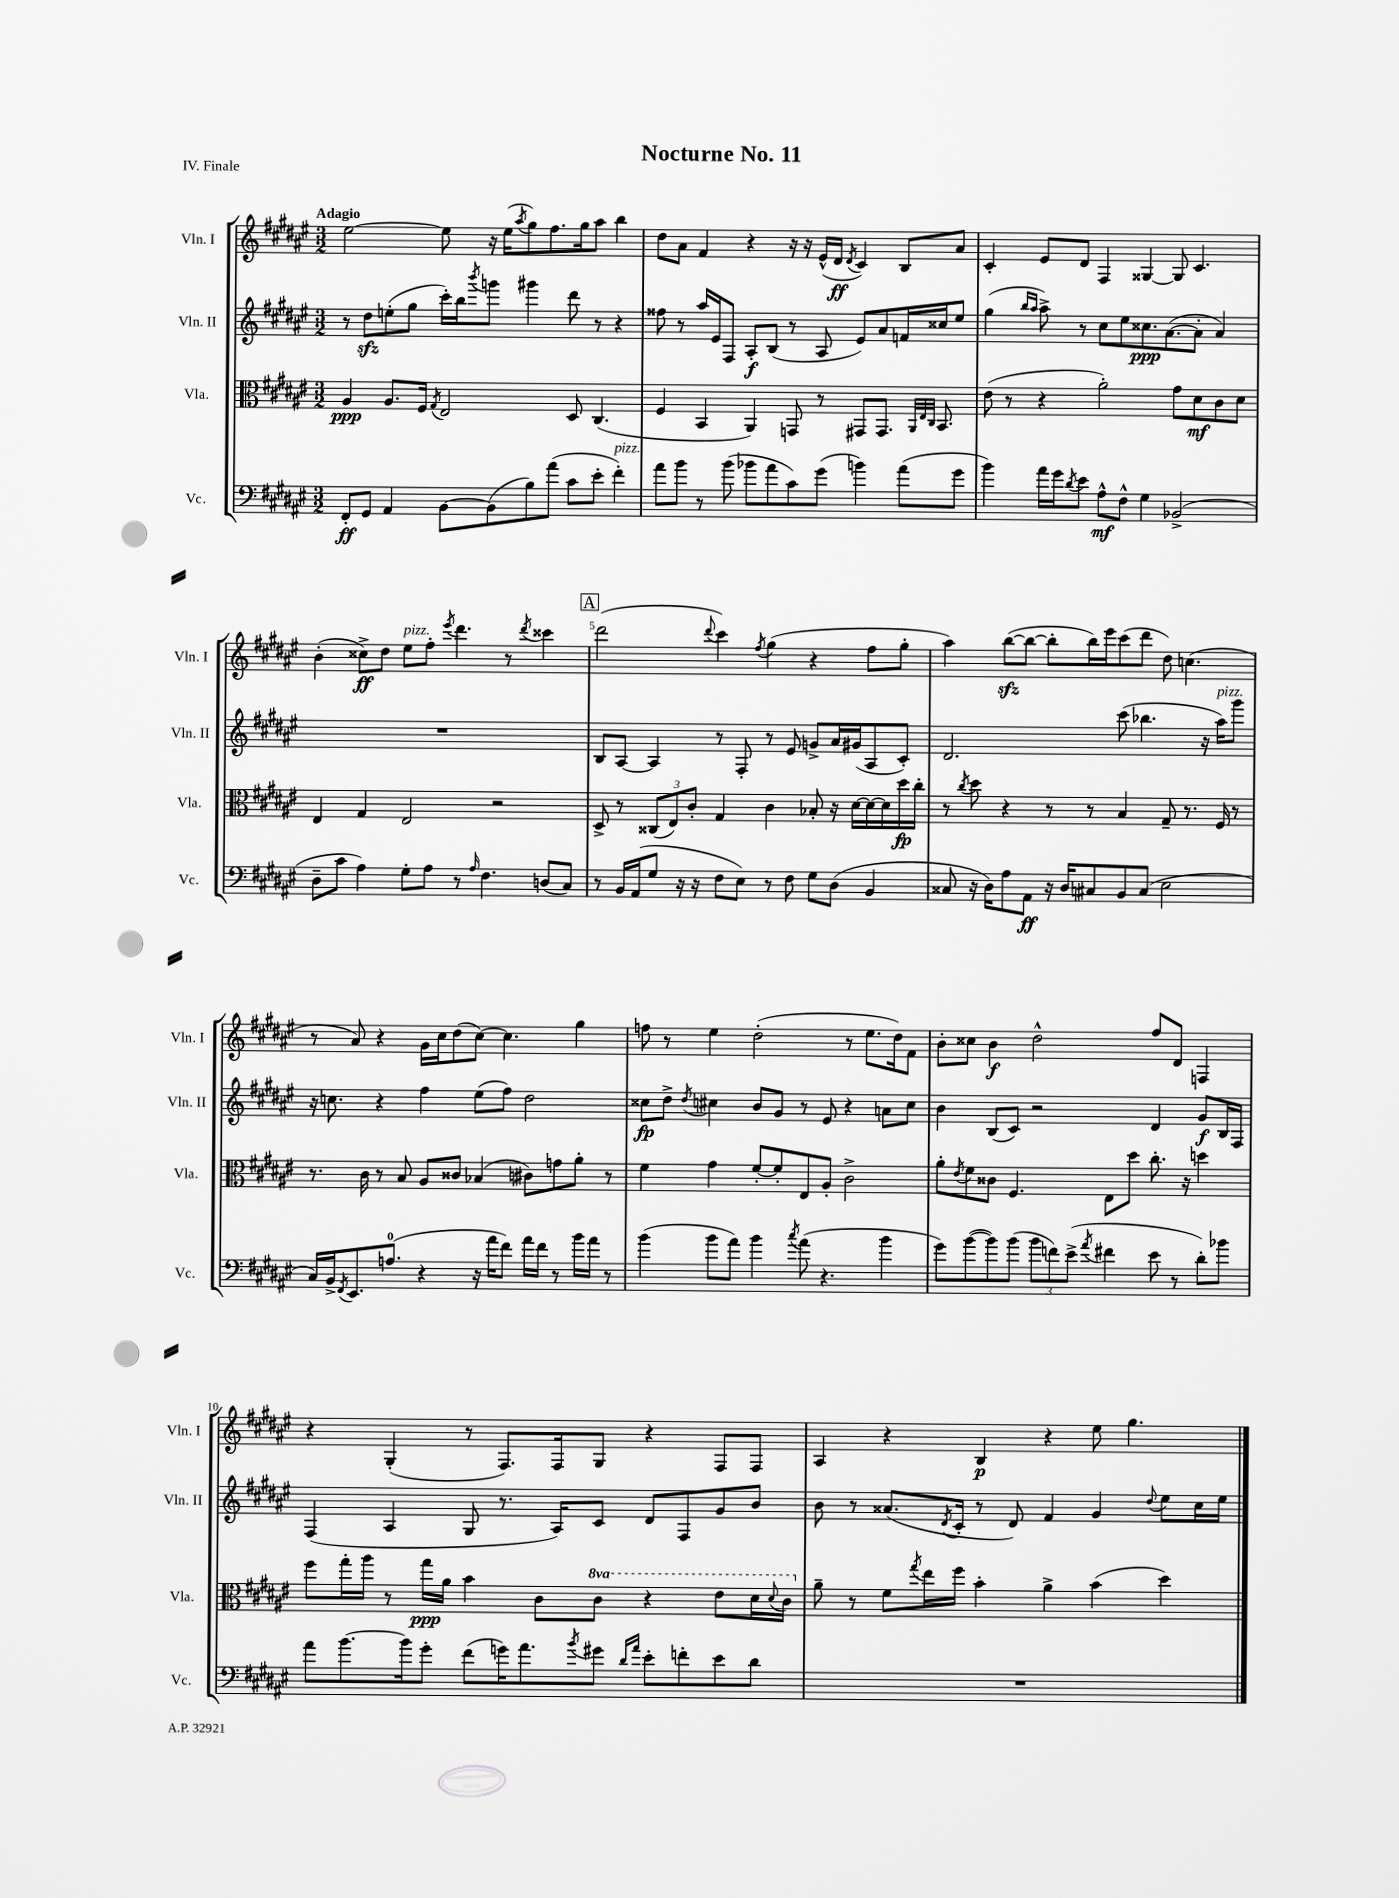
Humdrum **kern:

**kern	**kern	**kern	**kern
*staff4	*staff3	*staff2	*staff1
*clefF4	*clefC3	*clefG2	*clefG2
*k[f#c#g#d#a#e#]	*k[f#c#g#d#a#e#]	*k[f#c#g#d#a#e#]	*k[f#c#g#d#a#e#]
*M3/2	*M3/2	*M3/2	*M3/2
8FF#'/L	4A#/	8r	[2ee#\
8GG#/J	.	8dd#\L	.
4AA#/	8.A#/L	(8ee'\	.
.	.	8gg#\J	.
.	16F#/Jk	.	.
.	8qG#/	.	.
[8BB\L	2E#/	16ccc#'\LL)	8ee#\]
.	.	16bb\J	.
.	.	8qbbb/	.
(8BB\]	.	8ggg\J	16r
.	.	.	(16ee#\LK
.	.	.	8qaa#/
8B\)	.	4ggg#\	8gg#\)
(8a#\J	.	.	8.ff#\
8c#\L	8D#/	8ddd#\	.
.	.	.	16gg#\k
8e#'\J	(4.C#/	8r	8aa#\J
4f#'\)	.	4r	4bb\
=	=	=	=
8a#\L	4F#/	8ff##\	8dd#\L
8b\J	.	8r	8a#\J
8r	4BB/	16aa#/LL	4f#/
.	.	16e#/J	.
(8b\	.	8F#/J	.
8b-\L	4AA#/)	8A#'/L	4r
8a#\	.	(8B/J	.
8c#\)	8GG/	8r	16r
.	.	.	16r
(8g#\J	8r	8A#/	(16e#^^/LL
.	.	.	16d#/JJ
.	.	.	8qd#/
4b\)	8GG#/L	8e#/L)	4c#/)
.	8.GG#/J	8a#/	.
(8a#\L	.	16f/L	8B/L
.	32qqAA#/LLL	.	.
.	32qqE#/	.	.
.	32qqC#/JJJ	.	.
.	8.BB/	16cc##/J	.
8g#\J	.	8ee#/J	8a#/J
=	=	=	=
4b\)	(8e#\	(4gg#\	4c#'/
.	8r	.	.
.	.	16qqbb/LL	.
.	.	16qqaa#/JJ	.
16a#\LL	4r	8aa#^\)	8e#/L
16g#\J	.	.	.
8qd#/	.	.	.
8e#\J	.	8r	8d#/J
8A#^^\L	2a#'\)	8cc#\L	4F#/
8F#^^\J	.	8ee#\	.
4G#\	.	8.cc##\	[4G##/
.	.	([8.a#\	.
(2BB-^/	8g#\L	.	8G##/]
.	8d#\	8a#'\]J	4.c#/
.	8c#\	4a#/)	.
.	8d#\J	.	.
=	=	=	=
8D#~\L	4E#/	1.r	(4b'\
8c#\J	.	.	.
4A#\)	4G#/	.	8cc##^\L)
.	.	.	8dd#\J
8G#'\L	2E#/	.	8ee#\L
8A#\J	.	.	8ff#'\J
.	.	.	8qeee#/
8r	.	.	4.ddd#\
16qqA#/	.	.	.
4.F#\	.	.	.
.	2r	.	.
.	.	.	8r
.	.	.	8qddd#/
(8D/L	.	.	4ccc##\
8C#/J)	.	.	.
=	=	=	=
8r	8D#^/	8B/L	(2ddd#\
16BB/LL	8r	[8A#/J	.
(16AA#/J	.	.	.
8G#/J	(12C##/L	4A#/]	.
.	12E#/)	.	.
16r	.	.	.
.	12c#'/J	.	.
16r	.	.	.
.	.	.	8qqddd#/
8F#\L	4G#/	8r	4ccc#\)
8E#\J)	.	8F#'/	.
.	.	.	8qff#/
8r	4c#\	8r	(4gg#\
8F#\	.	8e#/	.
8G#\L	8B-'/	8g^/L	4r
(8D#\J	16r	16a#/L	.
.	[16d#\LL	(16g#/J	.
4BB/	16d#\_	8A#/	8ff#\L
.	16d#\]	.	.
.	16dd#\	8c#'/J)	8gg#'\J
.	16cc#'\JJ	.	.
=	=	=	=
8C##/	8r	2.d#/	4aa#\)
.	8qcc#/	.	.
16r	8dd#\	.	.
16D#\LK)	.	.	.
8A#\	4r	.	([8bb\L
8AA#\J	.	.	8bb\_J
16r	8r	.	8bb'\]L
16D#/LK	.	.	.
8C#/	8r	.	16bb\L)
.	.	.	16eee#\J
8BB/	4B/	(8ccc#\	(8ccc#\
(8C#/J	.	4.bb-\	8ddd#\J
2E#\	8G#~/	.	8dd#\)
.	8.r	.	(4.cc\
.	.	16r	.
.	16F#/	16aa#\LK)	.
.	8r	8ggg#\J	.
=	=	=	=
16C#/LL)	8.r	16r	8r
16BB^/J	.	8.cc\	.
8qFF#/	.	.	.
8.EE#/	.	.	8a#/)
.	16c#\	.	.
.	8r	4r	4r
(8.A/J	.	.	.
.	8B/	.	.
4r	8A#/L	4ff#\	16g#\LL
.	.	.	16cc#\J
.	8c##/J	.	(8dd#\
16r	(4B-/	(8ee#\L	[8cc#\J)
16a#\LK	.	.	.
8f#\J)	.	8ff#\J)	4.cc#\]
16a#\LL	8c#\L)	2dd#\	.
16f#\JJ	.	.	.
8r	8g\	.	.
16b\LL	8a#'\J	.	4gg#\
16a#\JJ	.	.	.
8r	8r	.	.
=	=	=	=
(4b\	4f#\	8cc##\L	8ff\
.	.	8dd#^\J	8r
.	.	8qdd#/	.
8b\L	4g#\	4cc#\	4ee#\
8a#\J)	.	.	.
4b\	[8f#'/L	8b/L	(2dd#'\
.	8f#'/]	8g#/J	.
8qcc#/	.	.	.
(8a#\	8E#/	8r	.
4.r	8A#'/J	8e#/	.
.	2c#^\	4r	8r
.	.	.	8.ee#\L
4b\	.	8a\L	.
.	.	.	16dd#\k)
.	.	8cc#\J	8f#\J
=	=	=	=
8g#\L)	8a#'\L	4b\	8b'\L
.	8qe#/	.	.
([8b\	8f#\	.	8cc##\J
8b\])	8c##\J	(8B/L	4b\
(8b\J	4.F#/	8c#/J)	.
12b\L	.	2r	2dd#^^\
12f\)	.	.	.
(12e#^\J	.	.	.
8qa#/	.	.	.
4f#\	8E#\L	.	.
.	8dd#\J	.	.
8e#\	8.cc#'\	4d#/	8ff#/L
8r	.	.	8d#/J
.	16r	.	.
8d#'\L)	4dd\	8g#/L	4F/
8b-\J	.	16B/L	.
.	.	16F#/JJ	.
=	=	=	=
8a#\L	8ff#\L	(4F#/	4r
[8.b\	16gg#'\L	.	.
.	16aa#\JJ	.	.
.	8r	4A#/	(4G#'/
16b\]k	.	.	.
8g#'\J	16gg#\LL	.	.
.	16a#\JJ	.	.
(8f#\L	4b\	8G#/	8r
16g\K)	.	8.r	8.F#/L)
8.a#\	.	.	.
.	8c#\L	.	.
.	.	16A#/LK)	16F#/k
8qb/	.	.	.
8g#\J	8cc#\J	8c#/J	8G#/J
16qqd#/LL	.	.	.
16qqa#/JJ	.	.	.
8e#'\L	4r	8d#/L	4r
8f'\	.	8F#/	.
8e#\	8ee#\L	8g#/	8F#/L
8d#\J	16dd#\L	8b/J	8F#/J
.	8qqdd#/	.	.
.	16cc#\JJ	.	.
=	=	=	=
1.r	8a#~\	8b\	4A#/
.	8r	8r	.
.	8f#\L	(8.a##/L	4r
.	8qgg#/	.	.
.	16ee#\L	.	.
.	.	8qd#/	.
.	16ff#\JJ	16c#'/Jk	.
.	4b'\	8r	4B/
.	.	8d#/)	.
.	4a#^\	4f#/	4r
.	(4b\	4g#/	8ee#\
.	.	.	4.gg#\
.	.	8qqdd#/	.
.	4dd#\)	8ee#\L	.
.	.	16cc#\L	.
.	.	16ee#\JJ	.
==	==	==	==
*-	*-	*-	*-
